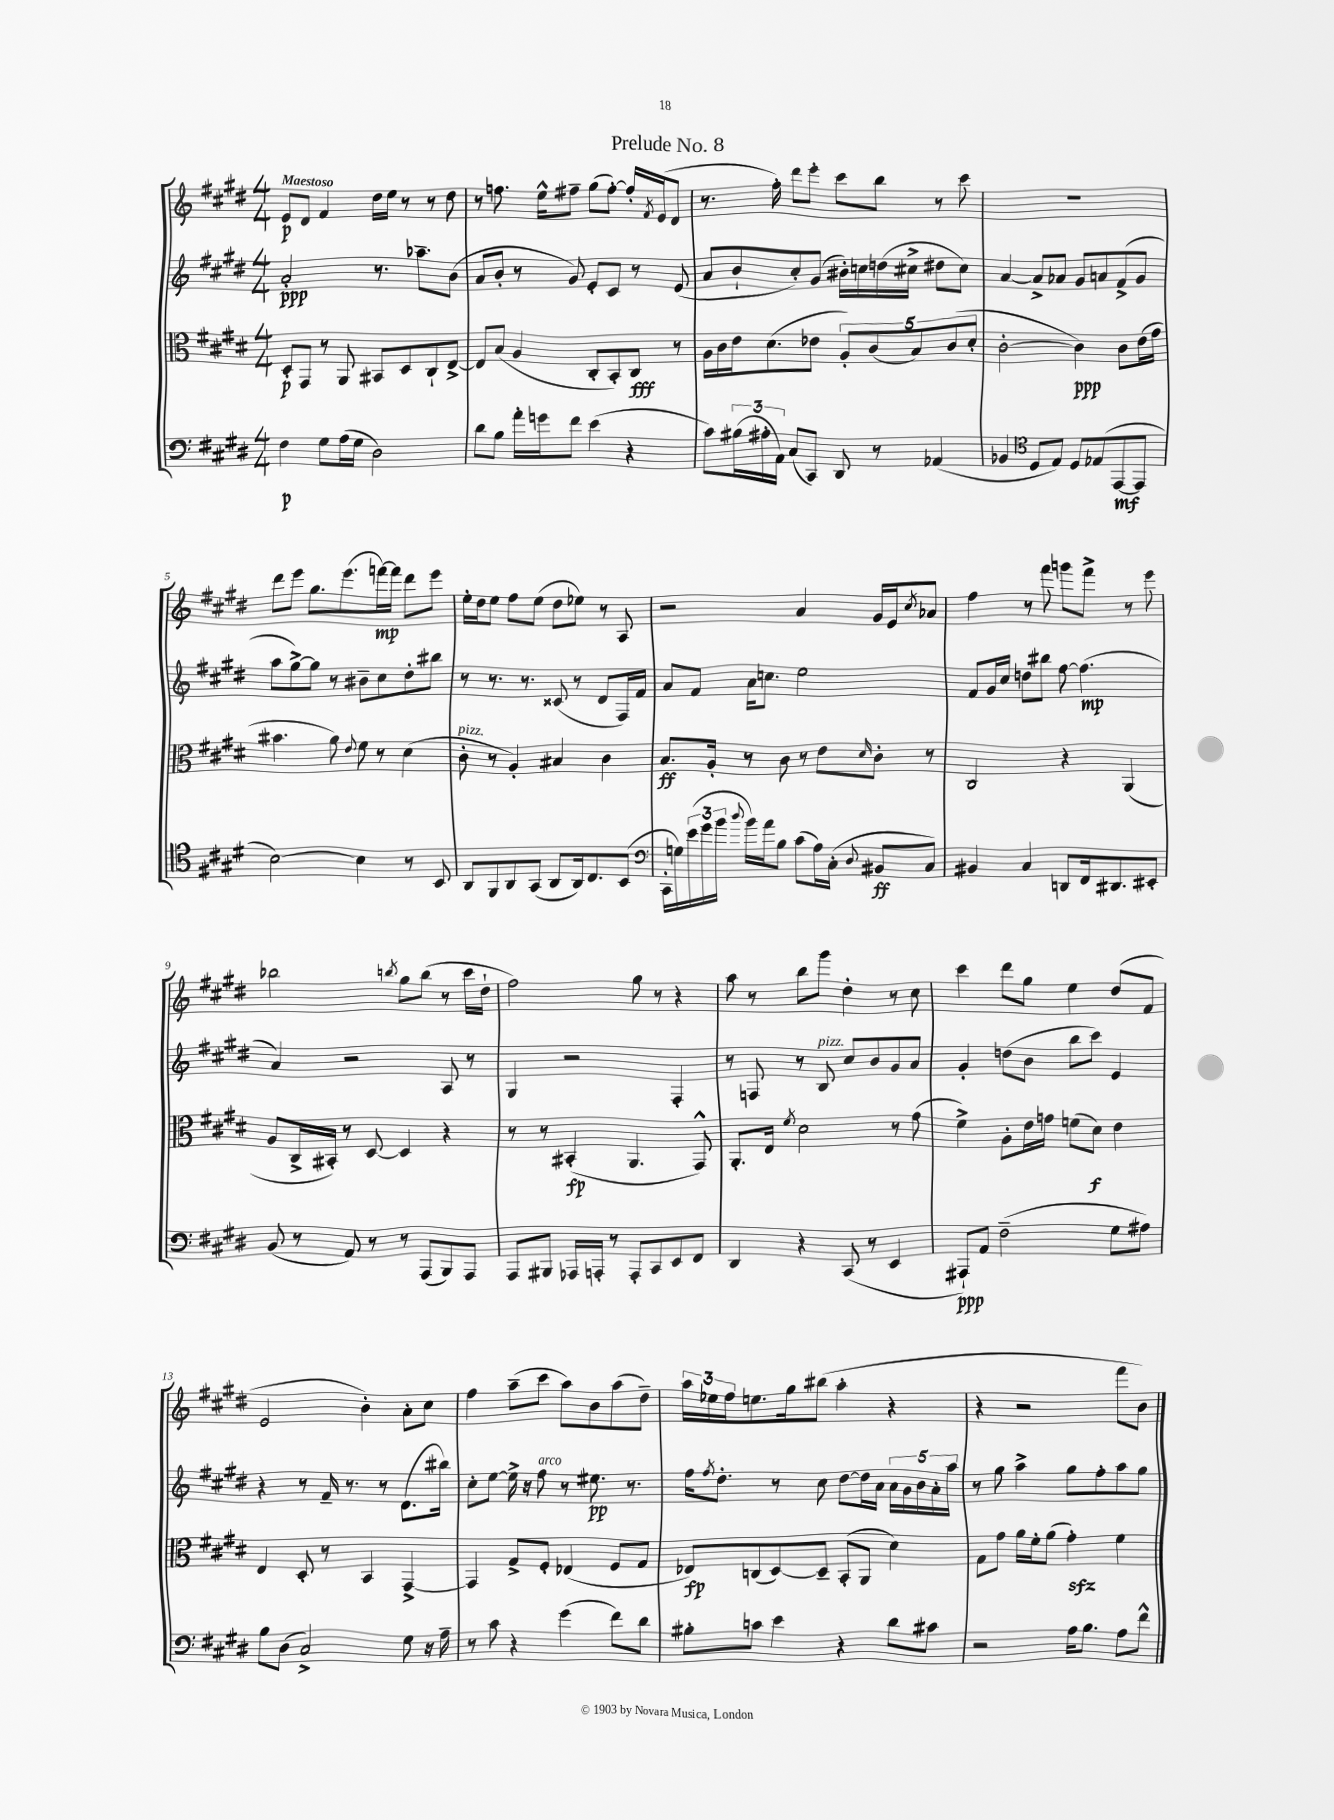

**kern	**kern	**kern	**kern
*staff4	*staff3	*staff2	*staff1
*clefF4	*clefC3	*clefG2	*clefG2
*k[f#c#g#d#]	*k[f#c#g#d#]	*k[f#c#g#d#]	*k[f#c#g#d#]
*M4/4	*M4/4	*M4/4	*M4/4
4F#\	8D#'/L	2a'/	8e/L
.	8GG#/J	.	8d#/J
8G#\L	8r	.	4f#/
(16A\L	8AA/	.	.
16G#\JJ	.	.	.
2D#\)	8BB#/L	8.r	16dd#\LL
.	.	.	16ee\JJ
.	8D#/	.	8r
.	.	8.aa-~\L	.
.	8C#`/	.	8r
.	[8E^/J	(8b\J	8dd#\
=	=	=	=
8d#\L	8E/]L	8a/L	8r
8B\J	(8B/J	8b'/J	8.ff\
16a'\LL	4A/	8r	.
16g\J	.	.	16ee^^\LK
8f#\J	.	8g#/)	8ff#~\J
(4e\	8C#'/L	8e'/L	(8gg#\L
.	8BB'/)	8c#/J	[8ff#'\J)
4r	8C#/J	8r	16ff#'/]LL
.	.	.	8qf#/
.	.	.	(16e/J
.	8r	(8e/	8d#/J
=	=	=	=
8c#\L)	16A\LL	8a/L	8.r
.	16c#\	.	.
(24B#\L	16e\J	8b`/	.
24A#'\	.	.	.
.	(8.d#\	.	16ff#'\)
24AA\JJ)	.	.	.
(8C#/L	.	8cc#'/)	8ddd#\L
8CC#/J)	8e-\J	(8g#/J	8eee'\J
8DD#/	10A'/L)	16b#'\LL)	8ccc#\L
.	.	16cc\	.
.	(10c#/	.	.
8r	.	(16dd\	8bb\J
.	.	16cc#^\JJ	.
.	10B/)	.	.
(4AA-/	.	8dd#\L	8r
.	(10c#/	.	.
.	.	8cc#\J)	8ccc#\
.	10d#'/J	.	.
=	=	=	=
4BB-/	[2c#'\	[4a/	1r
*clefC4	*	*	*
8D#/L	.	8a^/]L	.
8E/J)	.	8a-/J	.
8D#/L	4c#\])	8g#/L	.
(8E-/	.	8a/	.
[8EE/	8c#\L	(8f#^/	.
8EE/]J	(16e\L	8g#/J	.
.	16g#\JJ	.	.
=	=	=	=
[2B\)	4.b#\	8aa\L	8ddd#\L
.	.	[8gg#^\)	8eee\J
.	.	8gg#\]J	8.gg#\L
.	8a\)	8r	.
.	.	.	(8.eee\
.	8qqe/	.	.
4B\]	8f#\	8b#~\L	.
.	8r	8cc#\	[16fff\L)
.	.	.	16fff\]JJ
8r	(4d#\	8dd#'\	8ddd#\L
8BB/	.	8bb#\J	8eee\J
=	=	=	=
8AA/L	8c#'\	8r	16ee'\LL
.	.	.	16dd#\J
8FF#/	8r	8.r	8ee\J
8AA/	4A'/)	.	8ff#\L
.	.	8.r	.
(8GG#/J	.	.	(8ee\J
8AA/L	4B#/	(8c##/	8dd#\L
16AA/k)	.	8r	8ee-\J)
8.C#/	.	.	.
.	4c#\	8d#/L	8r
(8BB/J	.	16F#/L)	8A/
.	.	16f#/JJ	.
=	=	=	=
*clefF4	*	*	*
16CC#'\LL	8.B/L	8a/L	2r
16G\)	.	.	.
(24e\	.	8f#/J	.
24g#\	.	.	.
.	16A'/Jk	.	.
24b\JJ	.	.	.
8qqdd#/	.	.	.
16b\LL)	8r	16a\LK	.
16a\J	.	8.cc\J	.
8B\J	8c#\	.	.
(8c#\L	8r	2ee\	4a/
16A\L)	8e\L	.	.
(16C#'\JJ	.	.	.
8qqD#/	16qqd#/	.	.
8BB#/L	8c#'\J	.	16g#/LL
.	.	.	16e/J
.	.	.	8qcc#/
8C#/J)	8r	.	8a-/J
=	=	=	=
4BB#/	2C#/	8f#/L	4ff#\
.	.	16g#/L	.
.	.	16cc#/JJ	.
4C#/	.	8dd\L	8r
.	.	8bb#\J	8fff#\
8DD/L	4r	[8ff#\	8ggg\L
16FF#/k	.	(4.ff#\]	8fff#^\J
8.DD#/	.	.	.
.	(4AA/	.	8r
8EE#'/J	.	.	8eee\
=	=	=	=
(8BB/	8A/L	4a/)	2bb-\
8r	16C#^/L	.	.
.	16BB#'/JJ)	.	.
8AA/)	8r	2r	.
8r	[8D#/	.	.
.	.	.	8qbb/
8r	4D#/]	.	8gg#\L
(8AAA/L	.	.	(8bb\J
8BBB/)	4r	8A/	8r
8AAA/J	.	8r	16ccc#\LL
.	.	.	16dd#`\JJ
=	=	=	=
8AAA/L	8r	4G#/	2ff#\)
8BBB#/J	8r	.	.
16AAA-/LL	(4BB#'/	2r	.
16AAA'/JJ	.	.	.
8r	.	.	.
8AAA'/L	4.AA/	.	8gg#\
8CC#/	.	.	8r
8EE/	.	4F#'/	4r
8FF#/J	8GG#^^/)	.	.
=	=	=	=
4DD#/	8.AA'/L	8r	8aa\
.	.	8F/	8r
.	16E/Jk	.	.
.	8qf#/	.	.
4r	2d#\	8r	8bb\L
.	.	8B/	8ggg#\J
(8CC#/	.	8cc#/L	4dd#'\
8r	.	8b/	.
4EE/	8r	8g#/	8r
.	(8g#\	8a/J	8cc#\
=	=	=	=
8AAA#`/L)	4f#^\)	4g#'/	4ccc#\
8AA/J	.	.	.
(2F#~\	8A'\L	(8dd\L	8ddd#\L
.	16e\L	8b\J	8gg#\J
.	16g\JJ	.	.
.	(8f\L	8bb\L	4ee\
.	8d#\J)	8ccc#\J)	.
8G#\L	4e\	4e/	(8dd#/L
8A#\J)	.	.	8f#/J
=	=	=	=
8B\L	4E/	4r	2e/
(8D#\J	.	.	.
2C#^/)	8D#'/	8r	.
.	8r	16f#~/	.
.	.	8.r	.
.	4BB/	.	4b'\)
.	.	8r	.
8G#\	[4GG#^/	(8.d#\L	8a'\L
16r	.	.	8cc#\J
16A~\	.	16bb#\Jk)	.
=	=	=	=
8r	4GG#/]	8cc#'\L	4ff#\
8c#\	.	[8ee\J	.
4r	8G#^/L	16ee^\]	(8aa~\L
.	.	16r	.
.	8F#'/J	8ff#\	8ccc#\J
(4g#\	(4E-/	8r	8aa\L)
.	.	8.ee#\	8b\
8f#\L)	8F#/L	.	(8aa\
.	.	8.r	.
8d#\J	8G#/J	.	8dd#~\J)
=	=	=	=
8B#'\L	8E-/L)	16ff#\LK	24aa\LL
.	.	.	24ee-\
.	.	8qff#/	.
.	.	8.dd#'\J	.
.	.	.	24ff#\J
8c\J	(8C/	.	8.ee\
4e\	[8D#/)	8r	.
.	.	.	16gg#\k
.	8D#~/]J	8cc#\	(8bb#\J
4r	(8BB'/L	[8dd#\L	4aa'\
.	8AA/J	16dd#\]L	.
.	.	16a\JJ	.
8d#\L	4d#\)	20a\LL	4r
.	.	20g#\	.
.	.	20b\	.
8c#\J	.	.	.
.	.	20a'\	.
.	.	20aa\JJ	.
=	=	=	=
2r	8G#\L	8r	4r
.	8g#\J	8gg#\	.
.	16a\LL	4aa^\	2r
.	16f#'\J	.	.
.	(8a\J	.	.
16A\LK	4g#'\)	8gg#\L	.
8.B\J	.	.	.
.	.	8ff#'\	.
8A\L	4f#\	8aa\	8fff#\L
8f#^^\J	.	8gg#\J	8b\J)
==	==	==	==
*-	*-	*-	*-
